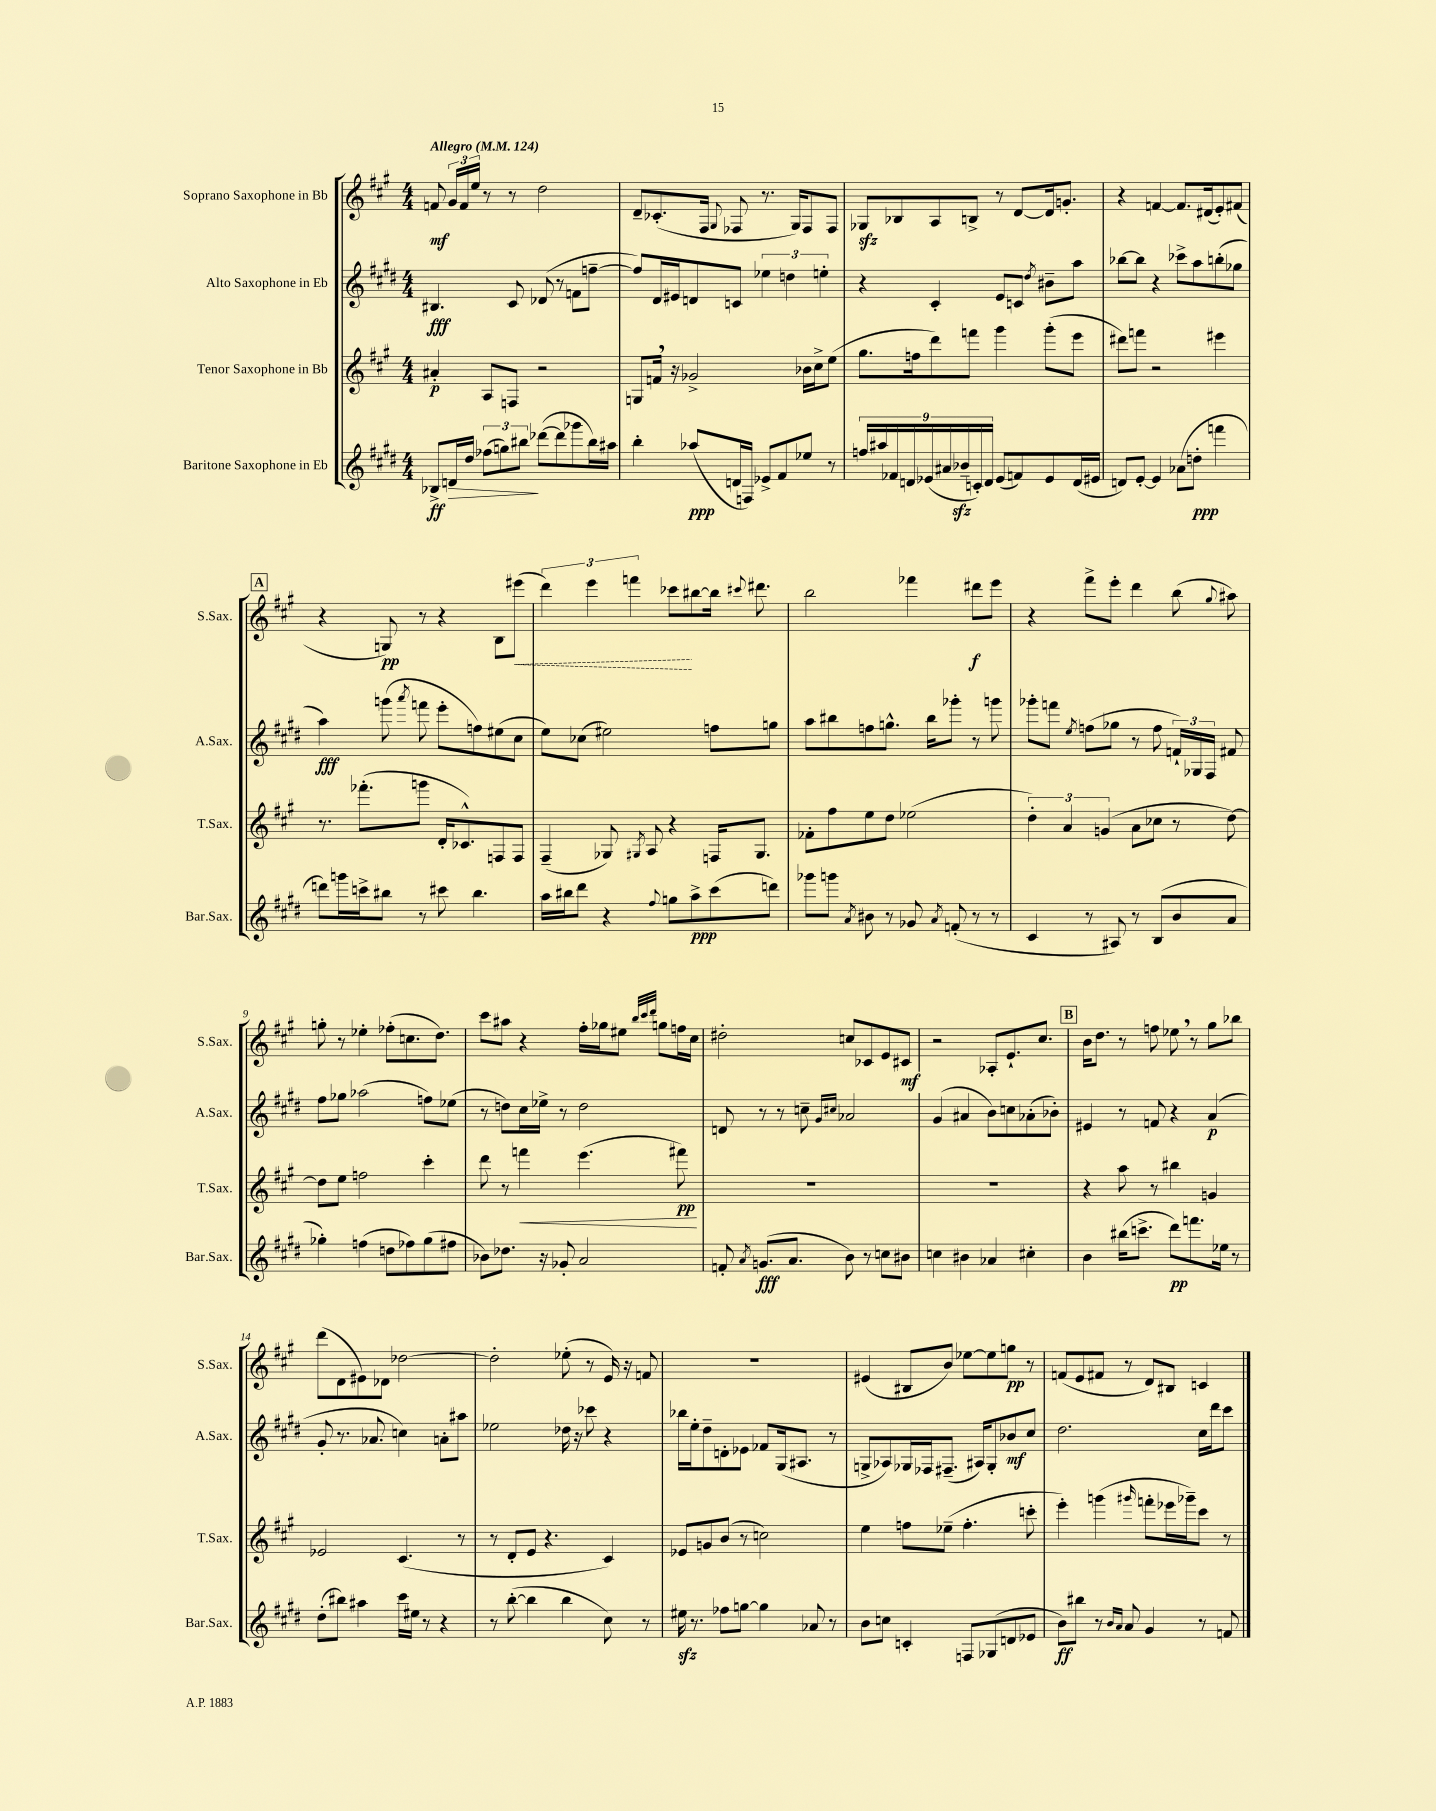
<<
\new StaffGroup <<
\new Staff = "s0" \with { instrumentName = "Soprano Saxophone in Bb" shortInstrumentName = "S.Sax." } {
    \clef treble \key a \major \numericTimeSignature \time 4/4 \tempo "Allegro" 4 = 124
    \autoBeamOff f'8\mf \tuplet 3/2 { gis'16[ f'16 e''16] } r8 r8 d''2 |
    d'8[-- ces'8.-.( fis16] \appoggiatura { gis8 } fes8 r8. gis16[) fes8 fes8] |
    ges8[\sfz bes8 a8 b8]-> r8 d'8[~ d'16 g'8.]-. |
    r4 f'4~ f'8.[ dis'16( e'8-.) fis'8]( |
    \mark \markup { \box "A" } r4 g8\pp) r8 r4 b8[ \once \override Hairpin.style = #'dashed-line eis'''8]\<( |
    \tuplet 3/2 { d'''4) e'''4 f'''4 } ces'''8[\! bis''8~ bis''16] \appoggiatura { cis'''8 } dis'''8. |
    b''2 fes'''4 dis'''8[\f e'''8] |
    r4 fis'''8[-> e'''8]-. d'''4 b''8( \appoggiatura { gis''8 } ais''8) |
    g''8-. r8 ees''4-. fes''8[-.( c''8. d''8.]) |
    cis'''8[ ais''8] r4 fis''16[-. ges''16 eis''8] \grace { b''32[ cis'''32 d'''32] } g''8[ f''16 cis''16] |
    dis''2-. c''8[ ces'8 e'8 cis'8]\mf |
    r2 aes8[-. e'8.-! cis''8.] |
    \mark \markup { \box "B" } b'16[ d''8.] r8 f''8 ees''8 \breathe r8 gis''8[ bes''8] |
    d'''8[( d'8 eis'8) des'8] des''2~ |
    des''2-. ees''8-.( r8 e'16) r16 f'8 |
    R1 |
    eis'4( bis8[ b'8]) ees''8[~ ees''8 g''8]\pp r8 |
    f'8[( e'8 fis'8] r8 d'8[) bis8] c'4 \bar "|." |
}
\new Staff = "s1" \with { instrumentName = "Alto Saxophone in Eb" shortInstrumentName = "A.Sax." } {
    \clef treble \key e \major \numericTimeSignature \time 4/4
    \autoBeamOff bis4.\fff cis'8 des'8( r8 f'8[ f''8]~-- |
    f''8[) dis'16 eis'16 d'8 c'8] \tuplet 3/2 { ees''4 d''4 e''4-. } |
    r4 cis'4-. e'8[ c'8] \acciaccatura { dis''8 } bis'8[-- a''8] |
    bes''8[~ bes''8] r4 ces'''8[-> a''8 b''8-.( ges''8] |
    \mark \markup { \box "A" } a''4\fff) g'''8( \acciaccatura { a'''8 } f'''8 e'''8[-. f''8) eis''8( cis''8] |
    e''8[) ces''8]( eis''2) f''8[ g''8] |
    a''8[ bis''8 f''8 g''8.]-^ bis''16[ ges'''8]-. r8 g'''8 |
    ges'''8[-. f'''8] \acciaccatura { e''8 } f''8[( ges''8] r8 f''8 \tuplet 3/2 { f'16[-!) ges16 fis16] } fis'8 |
    fis''8[ ges''8] aes''2( f''8[) ees''8]( |
    r8 d''8[) cis''16 ees''16]-> r8 d''2 |
    d'8 r8 r8 c''8-- \grace { gis'16[ cis''16] } aes'2 |
    gis'4( ais'4 b'8[) c''8 aes'8-.( bes'8]-.) |
    \mark \markup { \box "B" } eis'4 r8 f'8 r4 a'4\p( |
    gis'8-. r8. aes'8. c''4) a'8[-. ais''8] |
    ees''2 des''16 r16 ces'''8 r4 |
    bes''16[ e''16-. dis''8-- d'8-. ees'8] fes'8[ gis16( ais8.] r8 |
    g8[-> aes8) ges16 fes16 fis8.]--( ais16[) ges8-. bes'8\mf cis''8] |
    dis''2. cis''16[ dis'''16 cis'''8] \bar "|." |
}
\new Staff = "s2" \with { instrumentName = "Tenor Saxophone in Bb" shortInstrumentName = "T.Sax." } {
    \clef treble \key a \major \numericTimeSignature \time 4/4
    \autoBeamOff ais'4-.\p a8[ f8] r2 |
    g8[ f'16] \breathe r16 ges'2-> bes'16[ cis''16-> e''8]( |
    gis''8.[ f''16 d'''8) f'''8] gis'''4 gis'''8[-.( e'''8] |
    dis'''8[) f'''8] r2 eis'''4 |
    \mark \markup { \box "A" } r8. fes'''8.[-.( g'''8] d'16[-. ces'8.-^) f8 f8] |
    fis4--( ges8) \acciaccatura { gis8 } a8 r4 f16[ gis8.] |
    fes'8[-. fis''8 e''8 d''8] ees''2( |
    \tuplet 3/2 { d''4-.) a'4 g'4( } a'8[ ces''8] r8 d''8~) |
    d''8[ e''8] f''2 cis'''4-. |
    d'''8 r8 f'''4\< e'''4.( fis'''8\pp\!) |
    R1 |
    R1 |
    \mark \markup { \box "B" } r4 a''8 r8 bis''4 g'4 |
    ees'2 cis'4.( r8 |
    r8 d'8[-. e'8] r4. cis'4) |
    ees'8[ g'8 b'8]( r8 c''2) |
    e''4 f''8[ ees''8]--( f''4.-. c'''8-. |
    e'''4-.) g'''4( \grace { gis'''16 } f'''8[-. ees'''16 ges'''16--) cis'''8] r8 \bar "|." |
}
\new Staff = "s3" \with { instrumentName = "Baritone Saxophone in Eb" shortInstrumentName = "Bar.Sax." } {
    \clef treble \key e \major \numericTimeSignature \time 4/4
    \autoBeamOff bes8[->\ff d'16\> dis''16] \tuplet 3/2 { fes''8[( g''8) bis''8]\! } des'''8[~( des'''8 ges'''8 bis''16) ais''16] |
    b''4-. aes''8[\ppp( d'16 f16]) ees'8[-> fis'8 ees''8] r8 |
    \tuplet 9/8 { f''16[ ais''16 fes'16 d'16 ees'16( ais'16 bes'16--\sfz c'16-.) d'16] } ees'8[( f'8) ees'8 d'16( eis'16] |
    d'8[) e'8]~-. e'4 aes'8[( d''8]-.\ppp f'''4 |
    \mark \markup { \box "A" } d'''8[) g'''16 c'''16-> bis''8] r8 cis'''8 bis''4. |
    a''16[ bis''16 dis'''8] r4 \appoggiatura { fis''8 } g''8[ a''8->\ppp cis'''8( d'''8]) |
    ges'''8[ g'''8] \acciaccatura { a'8 } bis'8 r8 ges'8 \acciaccatura { a'8 } f'8-.( r8 r8 |
    cis'4 r8 ais8) r8 b8[( b'8 a'8] |
    ges''4-.) f''4( d''8[ fes''8) ges''8( fis''8] |
    bes'8[) des''8.] r16 ges'8-. a'2 |
    f'8-. \acciaccatura { a'8 } g'8.[\fff( a'8.] b'8) r8 c''8[ bis'8] |
    c''4 bis'4 aes'4 cis''4-. |
    \mark \markup { \box "B" } b'4 bis''16[( c'''8.]-> dis'''8[\pp) f'''8. ees''16] r8 |
    dis''8[-.( bis''8]) ais''4 cis'''16[ eis''16] r8 r4 |
    r8 b''8~-.( b''4 b''4 cis''8) r8 |
    eis''16\sfz r8. fes''8[ g''8]~ g''4 aes'8 r8 |
    b'8[ c''8] c'4-. f8[ ges8( d'8 ees'8] |
    b'8[\ff) bis''8] r8 \grace { b'16[ a'16] } a'8 gis'4 r8 f'8 \bar "|." |
}
>>
>>
